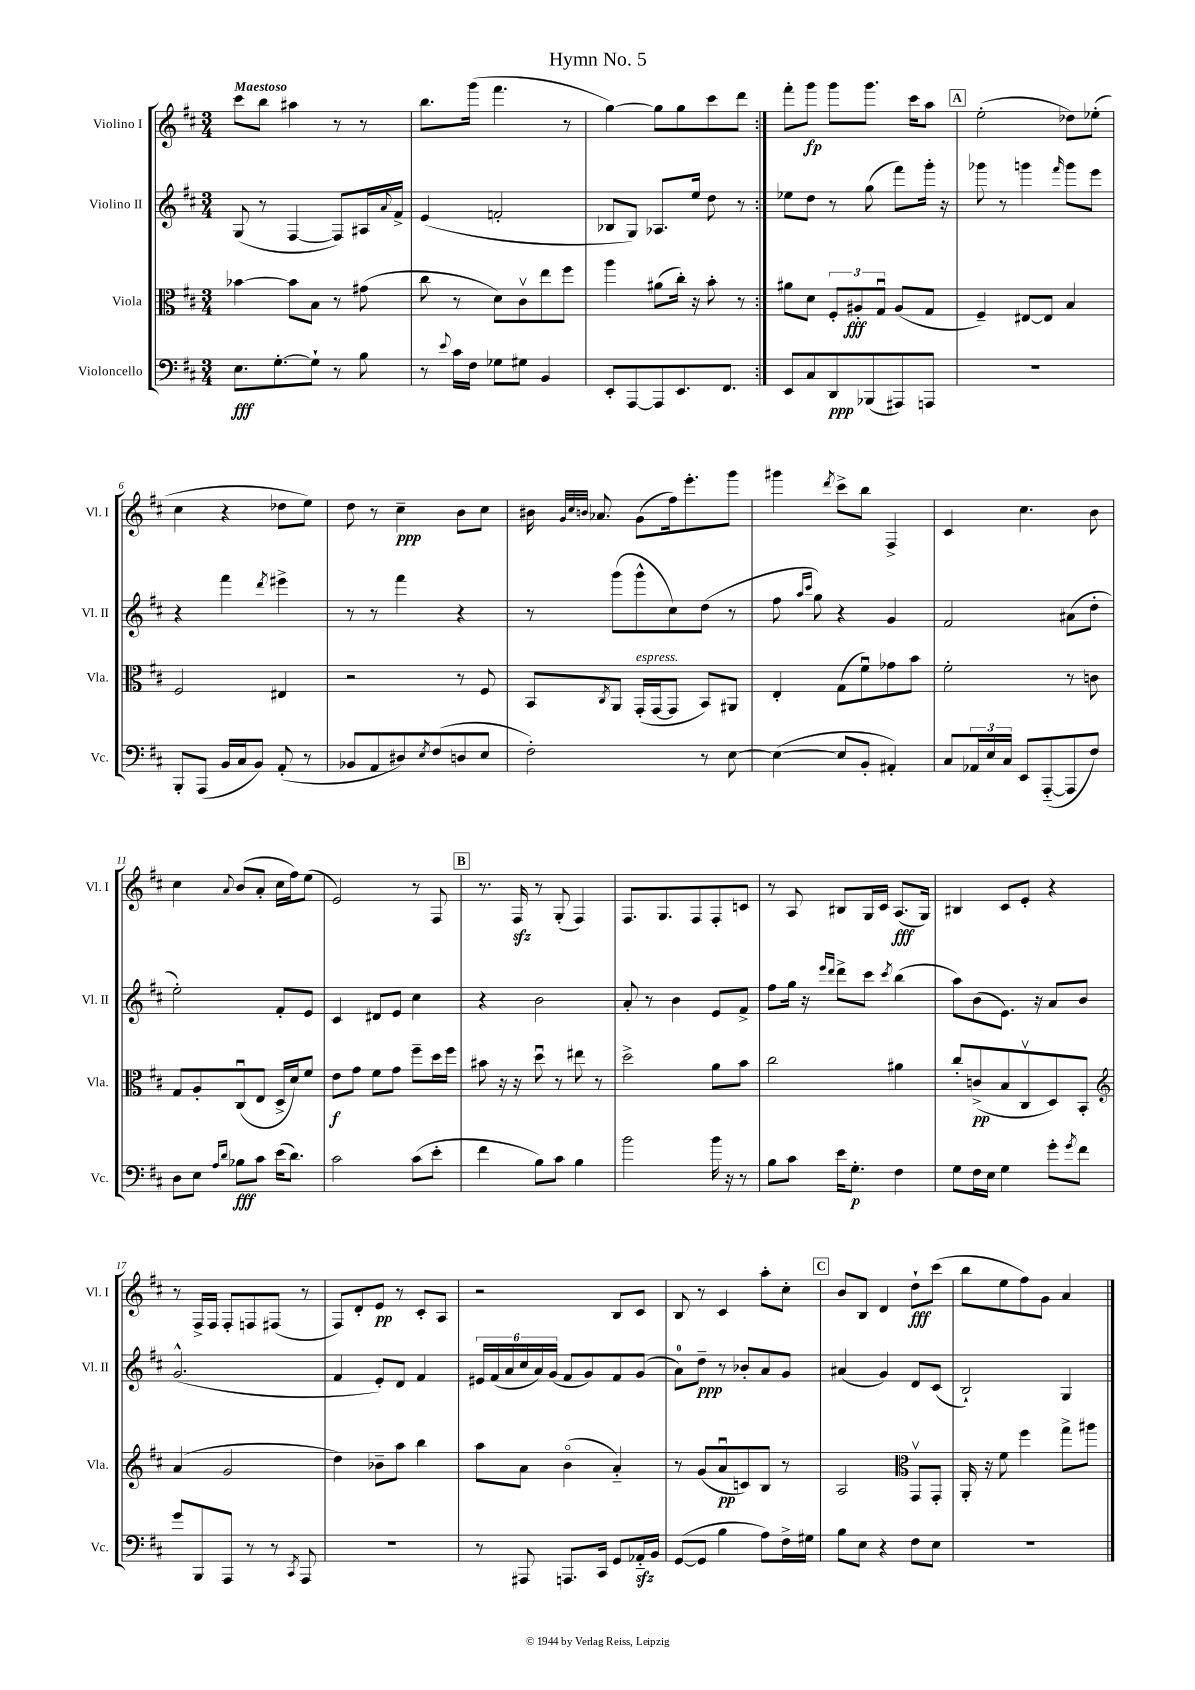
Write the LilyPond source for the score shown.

\header { title = "Hymn No. 5" }
<<
\new StaffGroup <<
\new Staff = "s0" \with { instrumentName = "Violino I" shortInstrumentName = "Vl. I" } {
    \clef treble \key d \major \numericTimeSignature \time 3/4 \tempo "Maestoso"
    \repeat volta 2 { cis'''8 b''8 ais''4 r8 r8 |
    b''8. g'''16( fis'''4. r8 |
    g''4~) g''8 g''8 cis'''8 d'''8 | }
    fis'''8-. g'''8\fp g'''8 g'''8. cis'''16 a''8 |
    \mark \markup { \box "A" } e''2-.( des''8) ees''8-.( |
    cis''4 r4 des''8 e''8) |
    d''8 r8 cis''4--\ppp b'8 cis''8 |
    bis'16 \grace { g'32 cis''32 b'32 } aes'8. g'8( fis''16) e'''8.-. g'''8 |
    gis'''4 \acciaccatura { d'''8 } cis'''8-> b''8 fis4-> |
    cis'4 cis''4. b'8 |
    cis''4 \appoggiatura { a'8 } b'8( a'8-. cis''16 fis''16) e''8( |
    e'2) r8 fis8 |
    \mark \markup { \box "B" } r8. fis16\sfz r8 g8-.( fis4) |
    fis8. g8. fis8 fis8-. c'8 |
    r8 a8 bis8 g16 cis'16 a8.\fff( g16) |
    bis4 cis'8 e'8-. r4 |
    r8 fis16-> fis16 fis8-. f8 fis8( r8 |
    fis8) d'8-. e'8\pp r8 cis'8-. a8 |
    r2 b8 cis'8 |
    b8 r8 cis'4 a''8-. cis''8-. |
    \mark \markup { \box "C" } b'8 b8 d'4 d''8-!\fff cis'''8( |
    b''8 e''8 fis''8) g'8 a'4 \bar "|." |
}
\new Staff = "s1" \with { instrumentName = "Violino II" shortInstrumentName = "Vl. II" } {
    \clef treble \key d \major \numericTimeSignature \time 3/4
    \repeat volta 2 { g8( r8 fis4~ fis8) ais16 \appoggiatura { a'8 } fis'16-> |
    e'4( f'2-. |
    bes8 g8) aes8. e''16 d''8 r8 | }
    ees''8 d''8 r8 g''8( fis'''8) g'''16-. r16 |
    \mark \markup { \box "A" } ges'''8 r8 g'''4 \grace { fis'''16 } g'''8 e'''8 |
    r4 fis'''4 \acciaccatura { d'''8 } eis'''4-> |
    r8 r8 fis'''4 r4 |
    r8 g'''8( g'''8-^ cis''8) d''8( r8 |
    fis''8 \grace { a''16 cis'''16 } g''8) r4 g'4 |
    fis'2 ais'8( d''8-. |
    e''2-.) fis'8-. e'8 |
    cis'4 dis'8 e'8 cis''4 |
    \mark \markup { \box "B" } r4 b'2 |
    a'8-. r8 b'4 e'8 fis'8-> |
    fis''8 g''16 r16 \grace { e'''16 d'''16 } d'''8-> cis'''8 \acciaccatura { cis'''8 } b''4( |
    a''8) b'8( e'8.) r16 a'8 b'8 |
    g'2.-^( |
    fis'4 e'8-.) d'8 fis'4 |
    \tuplet 6/4 { eis'16 fis'16( a'16 cis''16 a'16) g'16( } fis'8 g'8) fis'8 g'8( |
    a'8-0) d''8--\ppp r8 bes'8-. a'8 g'8 |
    \mark \markup { \box "C" } ais'4( g'4) d'8 cis'8( |
    b2-!) g4 \bar "|." |
}
\new Staff = "s2" \with { instrumentName = "Viola" shortInstrumentName = "Vla." } {
    \clef alto \key d \major \numericTimeSignature \time 3/4
    \repeat volta 2 { bes'4~ bes'8 b8 r8 gis'8( |
    cis''8 r8 d'8) cis'8\upbow e''8 fis''8 |
    a''4 ais'8( cis''16-.) r16 b'8-. r8 | }
    ais'8 d'8 \tuplet 3/2 { fis8-. ais8-.\fff g8\downbow } ais8( g8 |
    \mark \markup { \box "A" } fis4--) eis8~ eis8 b4 |
    fis2 eis4 |
    r2 r8 fis8 |
    b,8 \acciaccatura { cis8 } a,8 g,16-.^\markup { \italic "espress." }( g,16~ g,8 b,8) ais,8 |
    e4-. g8( fis'8\downbow) ges'8 b'8 |
    fis'2-. r8 c'8 |
    g8 a8-. cis8\downbow( e8 d16-> d'16) fis'8 |
    e'8\f g'8 fis'8 g'8 fis''8-- d''16 fis''16 |
    \mark \markup { \box "B" } bis'8 r16 r16 d''8\downbow r8 eis''8 r8 |
    d''2-> a'8 b'8 |
    cis''2 ais'4 |
    cis''8-. c'8->\pp( b8 cis8\upbow d8) b,8-. |
    \clef treble a'4( g'2 |
    d''4) bes'8-- a''8 b''4 |
    a''8 a'8 b'4\flageolet( a'4-_) |
    r8 g'8( a'8\downbow\pp c'8) b8 r8 |
    \mark \markup { \box "C" } a2 \clef alto g,8\upbow g,8-. |
    a,16-. r16 fis'8 fis''4 g''8-> ais''8 \bar "|." |
}
\new Staff = "s3" \with { instrumentName = "Violoncello" shortInstrumentName = "Vc." } {
    \clef bass \key d \major \numericTimeSignature \time 3/4
    \repeat volta 2 { e8.\fff g8.~-. g8-! r8 b8 |
    r8 \appoggiatura { e'8 } cis'16 fis16 ges8 gis8 b,4 |
    e,8-. a,,8~ a,,8 e,8. fis,8. | }
    e,8 cis8 d,8\ppp bes,,8( ais,,8) a,,8 |
    \mark \markup { \box "A" } R2. |
    b,,8-. a,,8( b,16 cis16 b,8) a,8-.( r8 |
    bes,8 a,8 dis8) \acciaccatura { e8 } fis8( d8 e8 |
    fis2-.) r8 e8~ |
    e4~( e8 b,8-. ais,4-.) |
    cis8 \tuplet 3/2 { aes,16 e16 cis16 } e,8 a,,8~-_( a,,8 fis8) |
    d8 e8 \grace { a16 d'16 } bes8\fff cis'8 e'16( d'8.) |
    cis'2 cis'8( e'8-. |
    \mark \markup { \box "B" } fis'4 b8) cis'8 b4 |
    b'2 b'16 r16 r8 |
    b8 cis'8 e'16 g8.-.\p fis4 |
    g8 fis16 e16 g4 g'8-. \acciaccatura { g'8 } fis'8 |
    g'8 b,,8 a,,8 r8 r8 \acciaccatura { cis,8 } a,,8 |
    R2. |
    r8 ais,,8 a,,8. cis,16 g,8 aes,16-_\sfz b,16 |
    g,8~( g,8 b4 a8) fis16-> gis16 |
    \mark \markup { \box "C" } b8 e8 r4 fis8 e8 |
    R2. \bar "|." |
}
>>
>>
